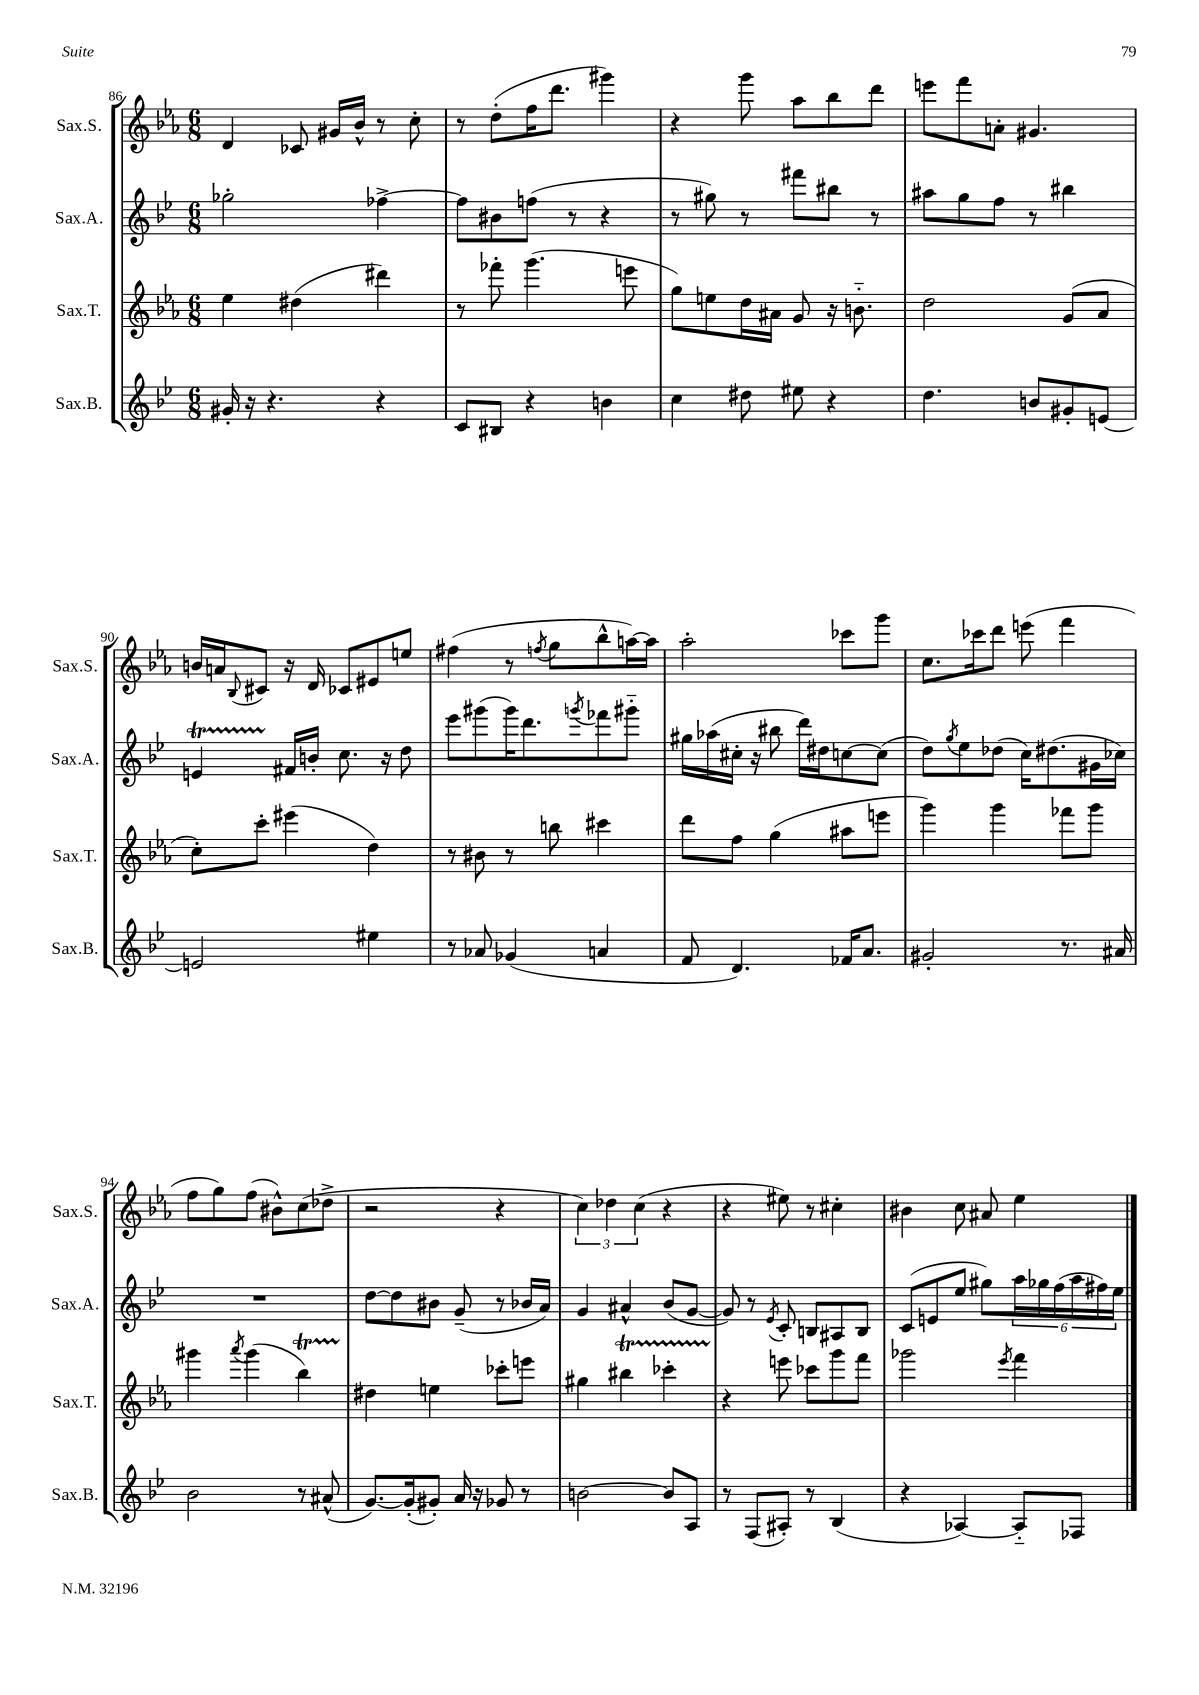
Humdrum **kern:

**kern	**kern	**kern	**kern
*part4	*part3	*part2	*part1
*staff4	*staff3	*staff2	*staff1
*I"Sax.B.	*I"Sax.T.	*I"Sax.A.	*I"Sax.S.
*I'Sax.B.	*I'Sax.T.	*I'Sax.A.	*I'Sax.S.
*clefG2	*clefG2	*clefG2	*clefG2
*k[b-e-]	*k[b-e-a-]	*k[b-e-]	*k[b-e-a-]
*M6/8	*M6/8	*M6/8	*M6/8
=86	=86	=86	=86
16g#X'/	4ee-\	2gg-X'\	4d/
16r	.	.	.
4.r	.	.	.
.	(4dd#X\	.	8c-X/
.	.	.	16g#X/LL
.	.	.	16b-^^/JJ
4r	4ddd#X\)	[4ff-X^\	8r
.	.	.	8cc'\
=87	=87	=87	=87
8c/L	8r	8ff-\L]	8r
8B#X/J	8fff-X'\	8b#X\	(8dd'\L
4r	(4.ggg\	(8ffn\J	16ff\K
.	.	.	8.ddd\J
.	.	8r	.
4bn\	.	4r	4ggg#X\)
.	8eeen\	.	.
=88	=88	=88	=88
4cc\	8gg\L)	8r	4r
.	8een\	8gg#X\)	.
8dd#X\	16dd\L	8r	8ggg\
.	16a#X\JJ	.	.
8ee#X\	8g/	8fff#X\L	8aa-\L
4r	16r	8bb#X\J	8bb-\
.	8.bn\	.	.
.	.	8r	8ddd\J
=89	=89	=89	=89
4.dd\	2dd\	8aa#X\L	8eeen\L
.	.	8gg\	8fff\
.	.	8ff\J	8an'\J
8bn/L	.	8r	4.g#X/
8g#X'/	(8g/L	4bb#X\	.
[8en/J	8a-/J	.	.
!!LO:LB:g=z
=90	=90	=90	=90
2en/]	8cc'\L)	4ent/	16bn/LL
.	.	.	16an/J
.	.	.	8qqB-/
.	8ccc'\J	.	8c#X/J
.	(4eee#X\	16f#X/LL	16r
.	.	16bn'/JJ	16d/
.	.	8.cc\	8c-X/L
4ee#X\	4dd\)	.	8e#X/
.	.	16r	.
.	.	8dd\	8een/J
=91	=91	=91	=91
8r	8r	8eee-\L	(4ff#X\
8a-X/	8b#X\	(8ggg#X\	.
(4g-X/	8r	16ggg#\K)	8r
.	.	8.ddd\	.
.	.	.	8qffn/
.	8bbn\	.	8gg\L
.	.	8qgggn/	.
4an/	4ccc#X\	8fff-X\	8bb-^^\
.	.	8ggg#X\J	[16aan\L)
.	.	.	16aa\JJ]
=92	=92	=92	=92
8f/	8ddd\L	16gg#X\LL	2aa-'\
.	.	(16aa-X\	.
4.d/)	8ff\J	16cc#X'\JJ	.
.	.	16r	.
.	(4gg\	8bb#X\	.
.	.	16ddd\LL)	.
.	.	16dd#X\J	.
16f-X/KL	8aa#X\L	[8ccn\	8ccc-X\L
8.a/J	.	.	.
.	8eeen\J	(8cc\J]	8ggg\J
=93	=93	=93	=93
2g#X'/	4ggg\)	8dd\L)	8.cc\L
.	.	8qgg/	.
.	.	8ee-\	.
.	.	.	16ccc-X\k
.	4ggg\	(8dd-X\J	8ddd\J
.	.	16cc\KL)	(8eeen\
.	.	(8.dd#X\	.
8.r	8fff-X\L	.	4fff\
.	8ggg\J	16g#X\L	.
16a#X/	.	16cc-X\JJ)	.
!!LO:LB:g=z
=94	=94	=94	=94
2b-\	4ggg#X\	2.r	8ff\L
.	.	.	8gg\)
.	8qaaa-/	.	.
.	(4ggg#\	.	(8ff\J
.	.	.	8b#X^^\L)
8r	4bb-T\)	.	(8cc\
(8a#X^^/	.	.	8dd-X^\J
=95	=95	=95	=95
[8.g/L)	4dd#X\	[8dd\L	2r
.	.	8dd\]	.
(16g'/k]	.	.	.
8g#X'/J)	4een\	8b#X\J	.
16a/	.	(8g~/	.
16r	.	.	.
8g-X/	8ccc-X'\L	8r	4r
8r	8eeen\J	16b-X/LL	.
.	.	16a/JJ)	.
=96	=96	=96	=96
[2bn\	4gg#X\	4g/	6cc\)
.	.	.	6dd-X\
.	4bb#Xt\	4a#X^^/	.
.	.	.	(6cc\
8b/L]	4ccc-XTTT'\	(8b-/L	4r
8A/J	.	[8g/J	.
=97	=97	=97	=97
8r	4r	8g/])	4r
(8F/L	.	8r	.
.	.	8qe-/	.
8A#X'/J)	8eeen\	8c'/	8ee#X\)
8r	8ccc-X\L	8Bn/L	8r
(4B-/	8ggg\	8A#X/	4cc#X'\
.	8fff\J	8B/J	.
=98	=98	=98	=98
4r	2ggg-X\	(8c/L	4b#X\
.	.	8en/	.
[4A-X/)	.	8ee-/J	8cc\
.	.	8gg#X\L)	8a#X/
.	8qeee-/	.	.
8A-/L]	4fff\	24aa\L	4ee-\
.	.	24gg-X\	.
.	.	(24ff\	.
8F-X/J	.	24aa\	.
.	.	24ff#X\)	.
.	.	24ee-\JJ	.
==	==	==	==
*-	*-	*-	*-
